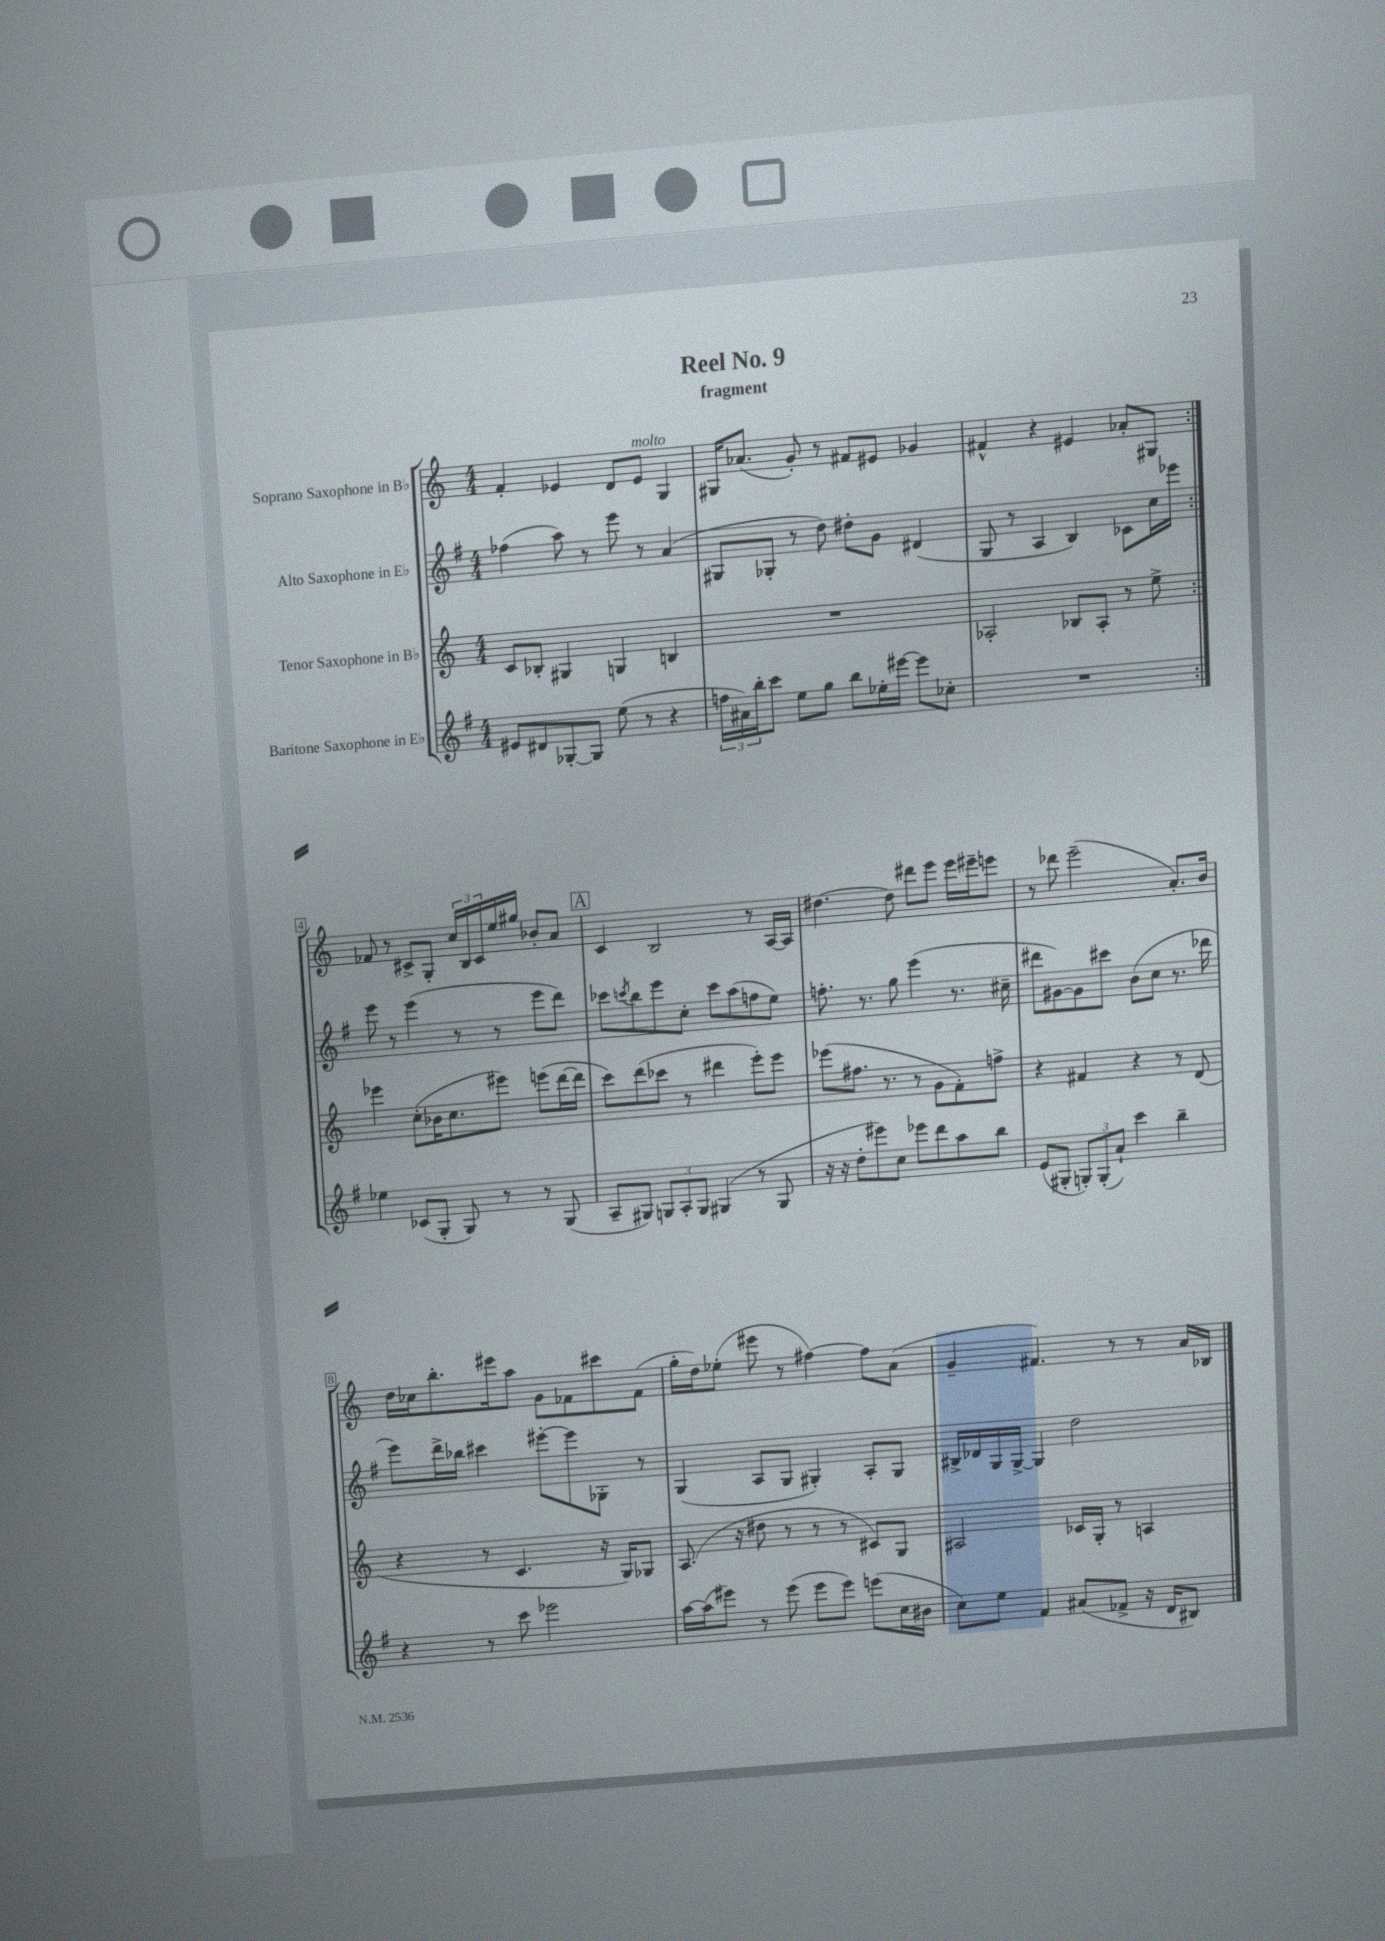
\header { title = "Reel No. 9" subtitle = "fragment" }
<<
\new StaffGroup <<
\new Staff = "s0" \with { instrumentName = "Soprano Saxophone in Bb" } {
    \clef treble \key c \major \numericTimeSignature \time 4/4
    \repeat volta 2 { f'4-. ees'4 d'8 ees'8^\markup { \italic "molto" } g4 |
    gis16 aes'8.( g'8-.) r8 fis'8 eis'8 ges'4 |
    fis'4-^ r4 eis'4 aes'8-. gis8 | }
    fes'8 r8 cis'8-> g8-. \tuplet 3/2 { c''16 b16 cis'16 } e''16 gis''16 bes'8-. a'8 |
    \mark \markup { \box "A" } c'4 b2 r8 a16~ a16 |
    dis''4.~ dis''8 dis'''8 e'''8 e'''16 eis'''16-- e'''8 |
    r8 des'''8 e'''2--( a'8.-.) b'16 |
    d''16 ces''16 b''8.-. eis'''16 a''8 g'8 fes'8 cis'''8 fes'8( |
    g''16-. d''16) ees''8-.( eis'''8 r8 fis''4~) fis''8 a'8( |
    g'4-- fis'4.) r8 r8 a'16 bes16 \bar "|." |
}
\new Staff = "s1" \with { instrumentName = "Alto Saxophone in Eb" } {
    \clef treble \key g \major \numericTimeSignature \time 4/4
    \repeat volta 2 { fes''4( a''8) r8 e'''8 r8 a'4( |
    gis8 ges8-. r8 d''8) dis''8-. g'8 dis'4( |
    g8 r8 a4 b4) ces'8 c''16 ees'''16 | }
    e'''8 r8 e'''4( r8 r8 e'''8 d'''8) |
    \mark \markup { \box "A" } ces'''8 \acciaccatura { c'''8 } b''8 e'''8 c''8-. c'''8 a''8( f''8 e''8) |
    f''8.-. r8. g''8 e'''4( r8. cis''16-- |
    dis'''8 gis'8~) gis'8 cis'''8 b'8( c''8 r8. des'''16 |
    e'''8) d'''16-> bes''16 cis'''4 eis'''8~-. eis'''8 ges8-. r8 |
    g4( a8 g8 gis4-.) a8-. gis8 |
    bis16-> des'16 g16 g16~-> g4 d''2 \bar "|." |
}
\new Staff = "s2" \with { instrumentName = "Tenor Saxophone in Bb" } {
    \clef treble \key c \major \numericTimeSignature \time 4/4
    \repeat volta 2 { c'8 bes8-. gis4 g4 b4 |
    R1 |
    aes2-. bes8 aes8-. r8 e''8-> | }
    ees'''4 c''8-.( bes'16 c''8. eis'''8) e'''8( d'''16~ d'''16 |
    \mark \markup { \box "A" } c'''8) d'''8( ces'''8 r8 dis'''4 e'''8-.) e'''8 |
    ees'''8( fis''8. r8. r8 g'8 f'8-.) f''8-> |
    r4 fis'4 r4 r8 d'8( |
    r4 r8 c'4. r16 g16) ges8 |
    a8.( r16 dis''8 r8 r8 r8 cis'8) g8 |
    ais2 ces'16 g16-. r8 a4 \bar "|." |
}
\new Staff = "s3" \with { instrumentName = "Baritone Saxophone in Eb" } {
    \clef treble \key g \major \numericTimeSignature \time 4/4
    \repeat volta 2 { eis'8 dis'8 ges8~-. ges8 e''8( r8 r4 |
    \tuplet 3/2 { f''16 ais'16) b''16-. } c'''8 e''8 g''8 b''8 ees''16-. eis'''16~ eis'''8 ces''8-. |
    R1 | }
    ees''4 ces'8( g8-. g8) r8 r8 g8( |
    \mark \markup { \box "A" } a8-- gis8) \tuplet 3/2 { g8 a8-. g8 } gis4( r8 gis8 |
    r16 r16 d''8-. eis'''8) c''8 ees'''8 d'''8 a''8 b''8 |
    e'8( gis8-. \tuplet 3/2 { g8-.) g8-.( a'8-!) } c'''4 b''4-- |
    r4 r8 c'''8 ees'''2 |
    a''16~ a''16( eis'''8) r8 eis'''8( eis'''8 eis'''8) e'''8( c''16 bis'16 |
    c''8) e''8 fis'4 ais'8( fes'8-> r16 d'16 bis8) \bar "|." |
}
>>
>>
\layout { \context { \Score \override BarNumber.stencil = #(make-stencil-boxer 0.1 0.3 ly:text-interface::print) } }
